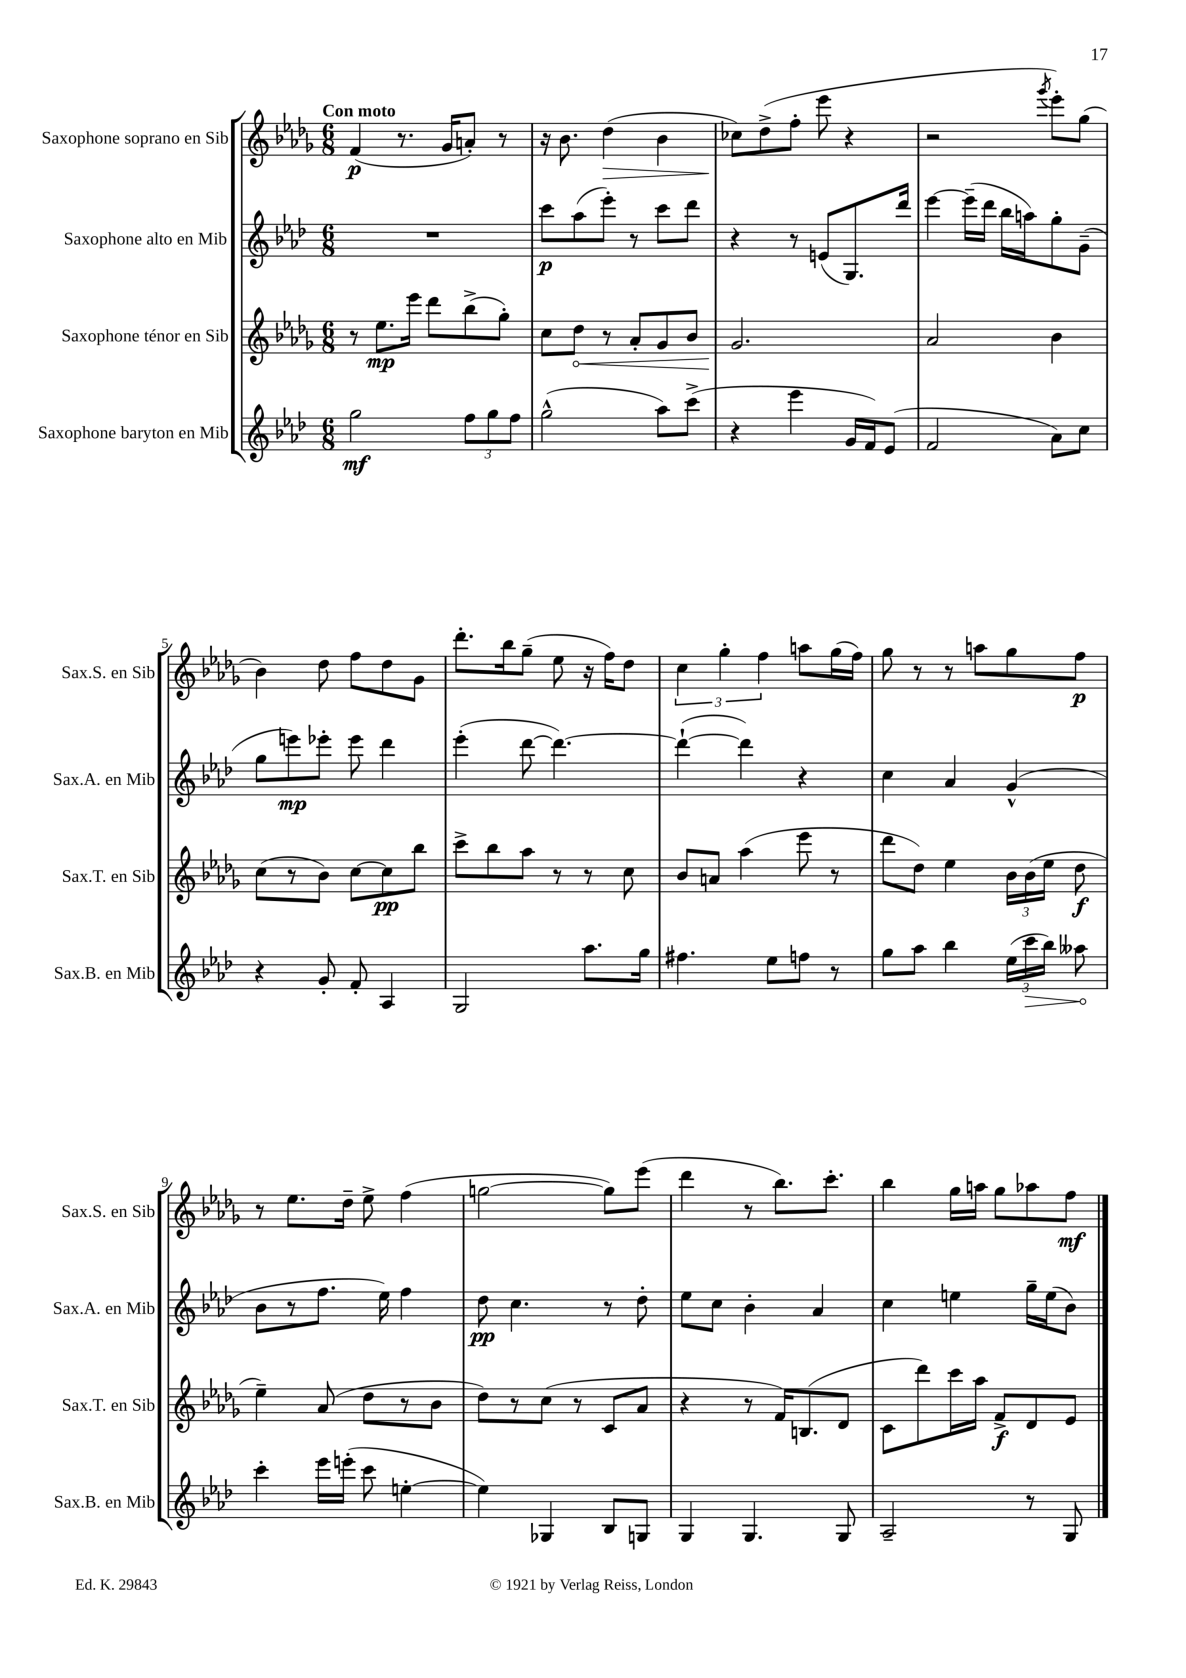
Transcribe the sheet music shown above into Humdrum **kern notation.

**kern	**dynam	**kern	**dynam	**kern	**dynam	**kern	**dynam
*part4	*part4	*part3	*part3	*part2	*part2	*part1	*part1
*staff4	*staff4	*staff3	*staff3	*staff2	*staff2	*staff1	*staff1
*I"Saxophone baryton en Mib	*	*I"Saxophone ténor en Sib	*	*I"Saxophone alto en Mib	*	*I"Saxophone soprano en Sib	*
*I'Sax.B. en Mib	*	*I'Sax.T. en Sib	*	*I'Sax.A. en Mib	*	*I'Sax.S. en Sib	*
*clefG2	*	*clefG2	*	*clefG2	*	*clefG2	*
*k[b-e-a-d-]	*	*k[b-e-a-d-g-]	*	*k[b-e-a-d-]	*	*k[b-e-a-d-g-]	*
*M6/8	*	*M6/8	*	*M6/8	*	*M6/8	*
=1	=1	=1	=1	=1	=1	=1	=1
!	!	!	!	!	!	!LO:TX:a:B:t=Con moto	!
2gg\	mf	8r	.	2.r	.	(4f/	p
.	.	8.ee-\L	mp	.	.	.	.
.	.	.	.	.	.	8.r	.
.	.	16eee-\Jk	.	.	.	.	.
.	.	8ddd-\L	.	.	.	.	.
.	.	.	.	.	.	16g-/KL	.
12ff\L	.	(8bb-^\	.	.	.	8an'/J)	.
12gg\	.	.	.	.	.	.	.
.	.	8gg-'\J)	.	.	.	8r	.
12ff\J	.	.	.	.	.	.	.
=2	=2	=2	=2	=2	=2	=2	=2
(2gg^^\	.	8cc\L	.	8ccc\L	p	16r	.
.	.	.	.	.	.	8.b-\	.
!	!	!	!LO:HP:b	!	!	!	!
.	.	8dd-\J	<	(8aa-\	.	.	.
!	!	!	!	!	!	!	!LO:HP:b
.	.	8r	.	8eee-'\J)	.	(4dd-\	>
.	.	8a-'/L	.	8r	.	.	.
8aa-\L)	.	8g-/	.	8ccc\L	.	4b-\	.
(8ccc^\J	.	8b-/J	.	8ddd-\J	.	.	.
=3	=3	=3	=3	=3	=3	=3	=3
4r	.	2.g-/	.	4r	.	8cc-X\L)	.
.	.	.	.	.	.	(8dd-^\	]
4eee-\	.	.	.	8r	.	8ff'\J	.
.	.	.	.	(8en/L	.	8eee-\	.
16g/LL	.	.	.	8.G/)	.	4r	.
16f/J)	.	.	.	.	.	.	.
(8e-/J	.	.	.	.	.	.	.
.	.	.	.	16ddd-/Jk	.	.	.
.	.	.	[	.	.	.	.
=4	=4	=4	=4	=4	=4	=4	=4
2f/	.	2a-/	.	[4eee-\	.	2r	.
.	.	.	.	(16eee-~\LL]	.	.	.
.	.	.	.	16ddd-\JJ	.	.	.
.	.	.	.	16bb-\LL	.	.	.
.	.	.	.	16aan\J)	.	.	.
.	.	.	.	.	.	8qggg-/	.
8a-\L)	.	4b-\	.	8gg'\	.	8eee-'\L)	.
8cc\J	.	.	.	(8g~\J	.	(8gg-\J	.
!!LO:LB:g=z
=5	=5	=5	=5	=5	=5	=5	=5
4r	.	(8cc\L	.	8gg\L	.	4b-\)	.
.	.	8r	.	8eeen\)	mp	.	.
8g'/	.	8b-\J)	.	8eee-X'\J	.	8dd-\	.
8f'/	.	[8cc\L	.	8eee-\	.	8ff\L	.
4A-/	.	8cc\]	pp	4ddd-\	.	8dd-\	.
.	.	8bb-\J	.	.	.	8g-\J	.
=6	=6	=6	=6	=6	=6	=6	=6
2G/	.	8ccc^\L	.	(4eee-'\	.	8.ddd-'\L	.
.	.	8bb-\	.	.	.	.	.
.	.	.	.	.	.	16bb-\k	.
.	.	8aa-\J	.	[8ddd-\	.	(8gg-~\J	.
.	.	8r	.	4.ddd-\_)	.	8ee-\	.
8.aa-\L	.	8r	.	.	.	16r	.
.	.	.	.	.	.	16ff\KL)	.
.	.	8cc\	.	.	.	8dd-\J	.
16gg\Jk	.	.	.	.	.	.	.
=7	=7	=7	=7	=7	=7	=7	=7
4.ff#X\	.	8b-/L	.	(4ddd-`\_	.	6cc\	.
.	.	8an/J	.	.	.	.	.
.	.	.	.	.	.	6gg-'\	.
.	.	(4aa-\	.	4ddd-\])	.	.	.
.	.	.	.	.	.	6ff\	.
8ee-\L	.	.	.	.	.	.	.
8ffn\J	.	8eee-\	.	4r	.	8aan\L	.
8r	.	8r	.	.	.	(16gg-\L	.
.	.	.	.	.	.	16ff\JJ)	.
=8	=8	=8	=8	=8	=8	=8	=8
8gg\L	.	8ddd-\L	.	4cc\	.	8gg-\	.
8aa-\J	.	8dd-\J)	.	.	.	8r	.
4bb-\	.	4ee-\	.	4a-/	.	8r	.
.	.	.	.	.	.	8aan\L	.
(24ee-\LL	.	24b-\LL	.	(4g^^/	.	8gg-\	.
!	!LO:HP:b	!	!	!	!	!	!
24ccc\	>	(24b-\	.	.	.	.	.
24bb-\JJ)	.	24ee-\JJ	.	.	.	.	.
8aa--X\	.	8dd-\	f	.	.	8ff\J	p
.	]	.	.	.	.	.	.
!!LO:LB:g=z
=9	=9	=9	=9	=9	=9	=9	=9
4ccc'\	.	4ee-~\)	.	8b-\L	.	8r	.
.	.	.	.	8r	.	8.ee-\L	.
16eee-\LL	.	(8a-/	.	8.ff\J	.	.	.
(16eeen'\JJ	.	.	.	.	.	16dd-~\Jk	.
8ccc\	.	8dd-\L	.	.	.	8ee-^\	.
.	.	.	.	16ee-\)	.	.	.
[4een'\	.	8r	.	4ff\	.	(4ff\	.
.	.	8b-\J	.	.	.	.	.
=10	=10	=10	=10	=10	=10	=10	=10
4ee\])	.	8dd-\L)	.	8dd-\	pp	[2ggn\	.
.	.	8r	.	4.cc\	.	.	.
4G-X/	.	(8cc\J	.	.	.	.	.
.	.	8r	.	.	.	.	.
8B-/L	.	8c/L	.	8r	.	8gg\L])	.
8Gn/J	.	8a-/J	.	8dd-'\	.	(8eee-\J	.
=11	=11	=11	=11	=11	=11	=11	=11
4G/	.	4r	.	8ee-\L	.	4ddd-\	.
.	.	.	.	8cc\J	.	.	.
4.G/	.	8r	.	4b-'\	.	8r	.
.	.	16f/KL)	.	.	.	8.bb-\L)	.
.	.	(8.Bn/	.	.	.	.	.
.	.	.	.	4a-/	.	.	.
.	.	.	.	.	.	8.ccc'\J	.
8G/	.	8d-/J	.	.	.	.	.
=12	=12	=12	=12	=12	=12	=12	=12
2A-~/	.	8c\L	.	4cc\	.	4bb-\	.
.	.	8ddd-\)	.	.	.	.	.
.	.	16ccc\L	.	4een\	.	16gg-\LL	.
.	.	16aa-\JJ	.	.	.	16aan\JJ	.
.	.	8f^/L	f	.	.	8gg-\L	.
8r	.	8d-/	.	16gg~\LL	.	8aa-X\	.
.	.	.	.	(16ee\J	.	.	.
8G/	.	8e-/J	.	8b-\J)	.	8ff\J	mf
==	==	==	==	==	==	==	==
*-	*-	*-	*-	*-	*-	*-	*-
